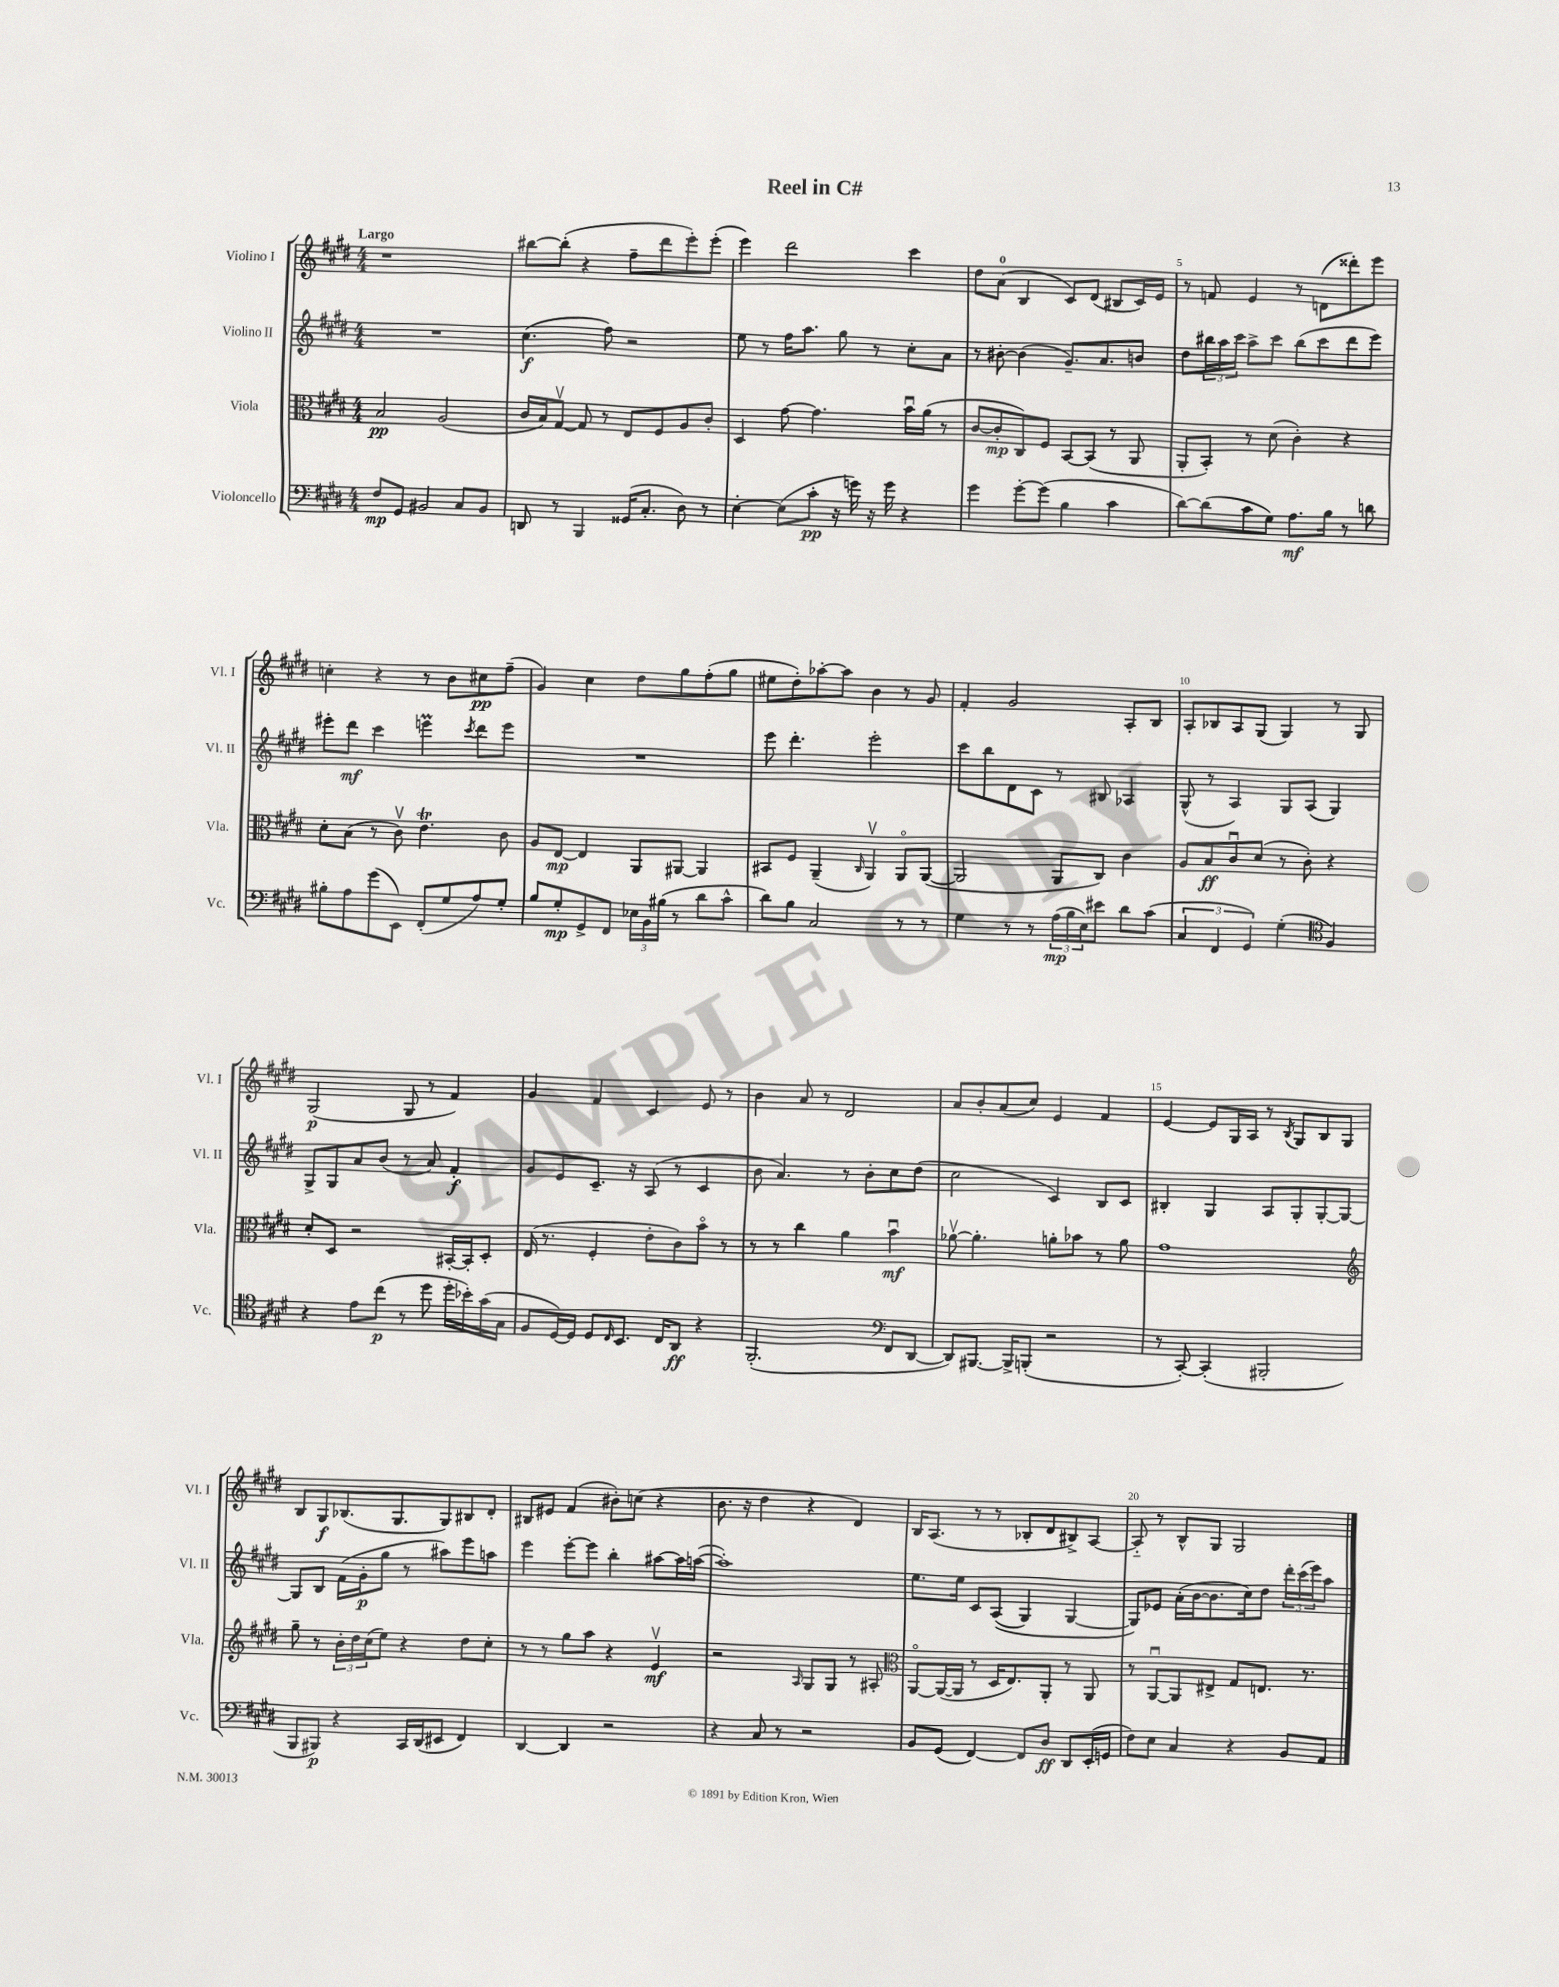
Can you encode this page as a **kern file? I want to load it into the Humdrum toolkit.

**kern	**dynam	**kern	**dynam	**kern	**dynam	**kern	**dynam
*part4	*part4	*part3	*part3	*part2	*part2	*part1	*part1
*staff4	*staff4	*staff3	*staff3	*staff2	*staff2	*staff1	*staff1
*I"Violoncello	*	*I"Viola	*	*I"Violino II	*	*I"Violino I	*
*I'Vc.	*	*I'Vla.	*	*I'Vl. II	*	*I'Vl. I	*
*clefF4	*	*clefC3	*	*clefG2	*	*clefG2	*
*k[f#c#g#d#]	*	*k[f#c#g#d#]	*	*k[f#c#g#d#]	*	*k[f#c#g#d#]	*
*M4/4	*	*M4/4	*	*M4/4	*	*M4/4	*
=1	=1	=1	=1	=1	=1	=1	=1
!	!	!	!	!	!	!LO:TX:a:B:t=Largo	!
8F#/L	mp	2B/	pp	1r	.	1r	.
8GG#/J	.	.	.	.	.	.	.
2BB#X/	.	.	.	.	.	.	.
.	.	(2A/	.	.	.	.	.
8C#/L	.	.	.	.	.	.	.
8BB#/J	.	.	.	.	.	.	.
=2	=2	=2	=2	=2	=2	=2	=2
8DDn/	.	16c#/LL	.	(4.cc#\	f	[8bb#X\L	.
.	.	16B/J)	.	.	.	.	.
8r	.	[8G#v/J	.	.	.	(8bb#'\J]	.
4BBB/	.	8G#/]	.	.	.	4r	.
.	.	8r	.	8ff#\)	.	.	.
(16GG##X/KL	.	8E/L	.	2r	.	8ff#~\L	.
8.C#'/J	.	.	.	.	.	.	.
.	.	8F#/	.	.	.	8ddd#\	.
8D#\)	.	8A/	.	.	.	8eee'\)	.
8r	.	8c#'/J	.	.	.	(8eee'\J	.
=3	=3	=3	=3	=3	=3	=3	=3
[4E'\	.	4D#/	.	8ee\	.	4eee\)	.
.	.	.	.	8r	.	.	.
(8E\L]	.	[8g#\	.	16ff#\KL	.	2ddd#\	.
.	.	.	.	8.aa\J	.	.	.
8c#'\J	pp	4.g#\]	.	.	.	.	.
16r	.	.	.	8gg#\	.	.	.
16gn\)	.	.	.	.	.	.	.
16r	.	.	.	8r	.	.	.
16g\	.	.	.	.	.	.	.
4r	.	16bu\LL	.	8cc#'\L	.	4ccc#\	.
.	.	(16a\JJ	.	.	.	.	.
.	.	8r	.	8a\J	.	.	.
=4	=4	=4	=4	=4	=4	=4	=4
4g#\	.	[8c#/L	.	8r	.	8dd#\L	.
.	.	8c#'/]	mp	[8b#X'\	.	(8a\J	.
[8g#'\L	.	8C#/)	.	(4b#\]	.	4B/	.
(8g#\J]	.	8F#/J	.	.	.	.	.
4B\	.	[8BB/L	.	8.g#~/L)	.	8c#/L)	.
.	.	(8BB/J]	.	.	.	(8d#/J	.
.	.	.	.	8.a/	.	.	.
4c#\	.	8r	.	.	.	8B#X/L	.
.	.	8AA/	.	8bn/J	.	16c#/L)	.
.	.	.	.	.	.	16e/JJ	.
=5	=5	=5	=5	=5	=5	=5	=5
[8d#\L)	.	8AA'/L	.	8dd#\L	.	8r	.
(8d#\]	.	8BB'/J)	.	24bb#X\L	.	8fn/	.
.	.	.	.	24aa\	.	.	.
.	.	.	.	24ccc#\JJ	.	.	.
8c#\	.	8r	.	8aa^\L	.	4e/	.
8G#\J)	.	(8d#\	.	8ccc#\J	.	.	.
8.A\L	mf	4c#'\)	.	(8bb#\L	.	8r	.
.	.	.	.	8ccc#\	.	(8dn\L	.
16B\Jk	.	.	.	.	.	.	.
8r	.	4r	.	8ddd#\	.	8ddd##X'\)	.
8dn\	.	.	.	8eee\J)	.	8eee\J	.
!!LO:LB:g=z
=6	=6	=6	=6	=6	=6	=6	=6
8B#X'\L	.	8d#'\L	.	8eee#X'\L	.	4ccn'\	.
8A\	.	(8B\J	.	8ddd#\J	mf	.	.
(8g#\	.	8r	.	4ccc#\	.	4r	.
8EE\J)	.	8c#v\)	.	.	.	.	.
(8FF#'/L	.	4.eT\	.	4eeenM\	.	8r	.
8G#/	.	.	.	.	.	8b\L	.
.	.	.	.	8qccc#/	.	.	.
8A/)	.	.	.	8ddd#\L	.	8cc#X\	pp
8G#'/J	.	8c#\	.	8eee\J	.	(8ff#~\J	.
=7	=7	=7	=7	=7	=7	=7	=7
8B/L	.	8A/L	.	1r	.	4g#/)	.
8G#'/	mp	[8E/J	mp	.	.	.	.
8GG#^/	.	4E/]	.	.	.	4cc#\	.
8FF#/J	.	.	.	.	.	.	.
24E-X\LL	.	8AA/L	.	.	.	8dd#\L	.
24BB\	.	.	.	.	.	.	.
(24B#X\JJ	.	.	.	.	.	.	.
8r	.	[8AA#X/J	.	.	.	8gg#\	.
8d#\L	.	4AA#/]	.	.	.	(8ff#'\	.
8c#^^\J	.	.	.	.	.	8gg#\J	.
=8	=8	=8	=8	=8	=8	=8	=8
8d#\L)	.	8BB#X/L	.	8eee\	.	8ee#X\L	.
8B\J	.	8F#/J	.	4.ddd#'\	.	8dd#'\)	.
2C#/	.	(4AA~/	.	.	.	[8aa-X'\	.
.	.	.	.	.	.	8aa-\J]	.
.	.	16qqC#/	.	.	.	.	.
.	.	4AAv/)	.	2eee'\	.	4b\	.
8r	.	8AA/L	.	.	.	8r	.
8r	.	([8AA/J	.	.	.	8g#/	.
=9	=9	=9	=9	=9	=9	=9	=9
4G#\	.	2AA/]	.	8ccc#\L	.	4f#'/	.
.	.	.	.	8bb\	.	.	.
8r	.	.	.	8d#\	.	2g#/	.
8r	.	.	.	8c#\J	.	.	.
(24A\LL	mp	8AA/L	.	8r	.	.	.
24B\	.	.	.	.	.	.	.
24E\J)	.	.	.	.	.	.	.
8e#X\J	.	8C#/J)	.	8B#X/	.	.	.
8d#\L	.	4c#\	.	4A-X/	.	8A'/L	.
(8c#\J	.	.	.	.	.	8B/J	.
=10	=10	=10	=10	=10	=10	=10	=10
6C#/	.	8A/L	.	(8G#^^/	.	8A'/L	.
.	.	8B/	ff	8r	.	8B-X/	.
6FF#/	.	.	.	.	.	.	.
.	.	8c#u/	.	4A/)	.	8A/	.
6GG#/)	.	.	.	.	.	.	.
.	.	(8d#/J	.	.	.	(8G#/J	.
(4G#'\	.	8r	.	8G#/L	.	4G#/)	.
.	.	8c#'\)	.	(8A/J	.	.	.
*clefC4	*	*	*	*	*	*	*
4F#/)	.	4r	.	4G#/)	.	8r	.
.	.	.	.	.	.	8G#/	.
!!LO:LB:g=z
=11	=11	=11	=11	=11	=11	=11	=11
4r	.	8d#'/L	.	8G#^/L	.	(2G#/	p
.	.	8D#/J	.	8G#/	.	.	.
8e\L	.	2r	.	8a/	.	.	.
(8cc#\J	p	.	.	(8b/J	.	.	.
8r	.	.	.	8r	.	8G#/	.
8dd#\	.	.	.	8a/)	.	8r	.
16dd#'\LL	.	[16BB#X'/LL	.	4f#'/	f	4f#/)	.
16b-X'\)	.	16BB#'/J]	.	.	.	.	.
(16g#\	.	8D#'/J	.	.	.	.	.
16G#\JJ	.	.	.	.	.	.	.
=12	=12	=12	=12	=12	=12	=12	=12
8F#/L	.	(16E/	.	8g#/L	.	4g#/	.
.	.	8.r	.	.	.	.	.
[16D#/L)	.	.	.	8e/	.	.	.
16D#/JJ]	.	.	.	.	.	.	.
8D#/L	.	4F#'/	.	8.c#~/J	.	4f#/	.
16qqC#/	.	.	.	.	.	.	.
8.BB/J	.	.	.	.	.	.	.
.	.	.	.	16r	.	.	.
.	.	8e'\L	.	(8A/	.	4c#/	.
16C#/KL	.	.	.	.	.	.	.
8AA/J	ff	8c#\)	.	8r	.	.	.
4r	.	8b\J	.	4c#/	.	8e/	.
.	.	8r	.	.	.	8r	.
=13	=13	=13	=13	=13	=13	=13	=13
(2.FF#'/	.	8r	.	8b\	.	4b\	.
.	.	8r	.	4.a/)	.	.	.
.	.	4cc#\	.	.	.	8a/	.
.	.	.	.	.	.	8r	.
.	.	4a\	.	8r	.	2d#/	.
.	.	.	.	8b'\L	.	.	.
*clefF4	*	*	*	*	*	*	*
8FF#/L	.	4bu\	mf	8cc#\	.	.	.
[8DD#/J	.	.	.	(8dd#\J	.	.	.
=14	=14	=14	=14	=14	=14	=14	=14
8DD#/L])	.	[8a-Xv\	.	2cc#\	.	8a/L	.
[8.BBB#X/J	.	4.a-'\]	.	.	.	8b'/	.
.	.	.	.	.	.	(8a/	.
16BBB#^/KL]	.	.	.	.	.	.	.
(8BBBn'/J	.	.	.	.	.	8cc#/J)	.
2r	.	8an'\L	.	4c#/)	.	4e/	.
.	.	8b-X\J	.	.	.	.	.
.	.	8r	.	8B/L	.	4f#/	.
.	.	8a\	.	8c#/J	.	.	.
=15	=15	=15	=15	=15	=15	=15	=15
8r	.	1g#	.	4B#X'/	.	[4e/	.
[8CC#'/)	.	.	.	.	.	.	.
(4CC#'/]	.	.	.	4G#/	.	8e/L]	.
.	.	.	.	.	.	16G#/L	.
.	.	.	.	.	.	16A/JJ	.
2BBB#X'/	.	.	.	8A/L	.	8r	.
.	.	.	.	.	.	8qB/	.
.	.	.	.	8G#'/	.	8G#/L	.
.	.	.	.	[8G#'/	.	8B/	.
.	.	.	.	8G#/J_	.	8G#/J	.
!!LO:LB:g=z
=16	=16	=16	=16	=16	=16	=16	=16
*	*	*clefG2	*	*	*	*	*
8BBB/L	.	8gg#~\	.	8G#/L]	.	8B/L	.
8BBB#X/J)	p	8r	.	8B/J	.	8G#/	f
4r	.	24b'\LL	.	(16f#\LL	.	(8.B-X/	.
.	.	24dd#\	.	.	.	.	.
.	.	.	.	16g#'\J	p	.	.
.	.	(24cc#\J	.	.	.	.	.
.	.	8ee\J)	.	8gg#\J	.	.	.
.	.	.	.	.	.	8.G#/	.
16CC#/LL	.	4r	.	8r	.	.	.
(16DD#/J	.	.	.	.	.	.	.
8EE#X/J	.	.	.	8aa#X\L)	.	8G#/)	.
4FF#/)	.	8dd#\L	.	8eee\	.	8B#X/	.
.	.	8cc#'\J	.	8aan\J	.	8d#'/J	.
=17	=17	=17	=17	=17	=17	=17	=17
[4DD#/	.	8r	.	4eee\	.	8B#X/L	.
.	.	8r	.	.	.	8e#X/J	.
4DD#/]	.	8gg#\L	.	[8eee'\L	.	(4f#/	.
.	.	8aa\J	.	8eee\J]	.	.	.
2r	.	4r	.	4bb'\	.	8b#X'\L)	.
.	.	.	.	.	.	(8ccn\J	.
.	.	4ev/	mf	[8aa#X\L	.	4r	.
.	.	.	.	16aa#\L]	.	.	.
.	.	.	.	([16aan\JJ	.	.	.
=18	=18	=18	=18	=18	=18	=18	=18
4r	.	2r	.	1aa'])	.	8.b\	.
.	.	.	.	.	.	16r	.
8C#/	.	.	.	.	.	4dd#\	.
8r	.	.	.	.	.	.	.
.	.	16qqA/	.	.	.	.	.
2r	.	8G#/L	.	.	.	4r	.
.	.	8G#/J	.	.	.	.	.
.	.	8r	.	.	.	4d#/)	.
.	.	8A#X'/	.	.	.	.	.
=19	=19	=19	=19	=19	=19	=19	=19
*	*	*clefC3	*	*	*	*	*
8BB/L	.	[8AA/L	.	8.ee\L	.	16B/KL	.
.	.	.	.	.	.	(8.A/J	.
(8GG#/J	.	(16AA/L_	.	.	.	.	.
.	.	16AA/JJ]	.	16ee\Jk	.	.	.
[4FF#/)	.	8r	.	8c#/L	.	8r	.
.	.	16D#/KL	.	((8A/J	.	8r	.
.	.	8.E/)	.	.	.	.	.
8FF#/L]	.	.	.	4G#/)	.	8B-X'/L	.
8D#/J	ff	8AA'/J	.	.	.	8d#/	.
8DD#/L	.	8r	.	[4G#/	.	8B#X^/)	.
(16EE'/L	.	8AA/	.	.	.	[8A/J	.
16GGn/JJ	.	.	.	.	.	.	.
=20	=20	=20	=20	=20	=20	=20	=20
8F#\L)	.	8r	.	8G#/L])	.	8A/]	.
8E\J	.	[8AAu/L	.	8e-X/J	.	8r	.
4C#/	.	8AA/]	.	(16a'\LL	.	8B^^/L	.
.	.	.	.	[16b\J	.	.	.
.	.	8E#X^/J	.	8.b\]	.	8G#/J	.
4r	.	8G#/L	.	.	.	2G#/	.
.	.	.	.	16cc#\k)	.	.	.
.	.	8.En/J	.	8dd#\J	.	.	.
8BB/L	.	.	.	24ddd#'\LL	.	.	.
.	.	.	.	(24ccc#\	.	.	.
.	.	8.r	.	.	.	.	.
.	.	.	.	24eee\J)	.	.	.
8AA/J	.	.	.	8aa\J	.	.	.
==	==	==	==	==	==	==	==
*-	*-	*-	*-	*-	*-	*-	*-
